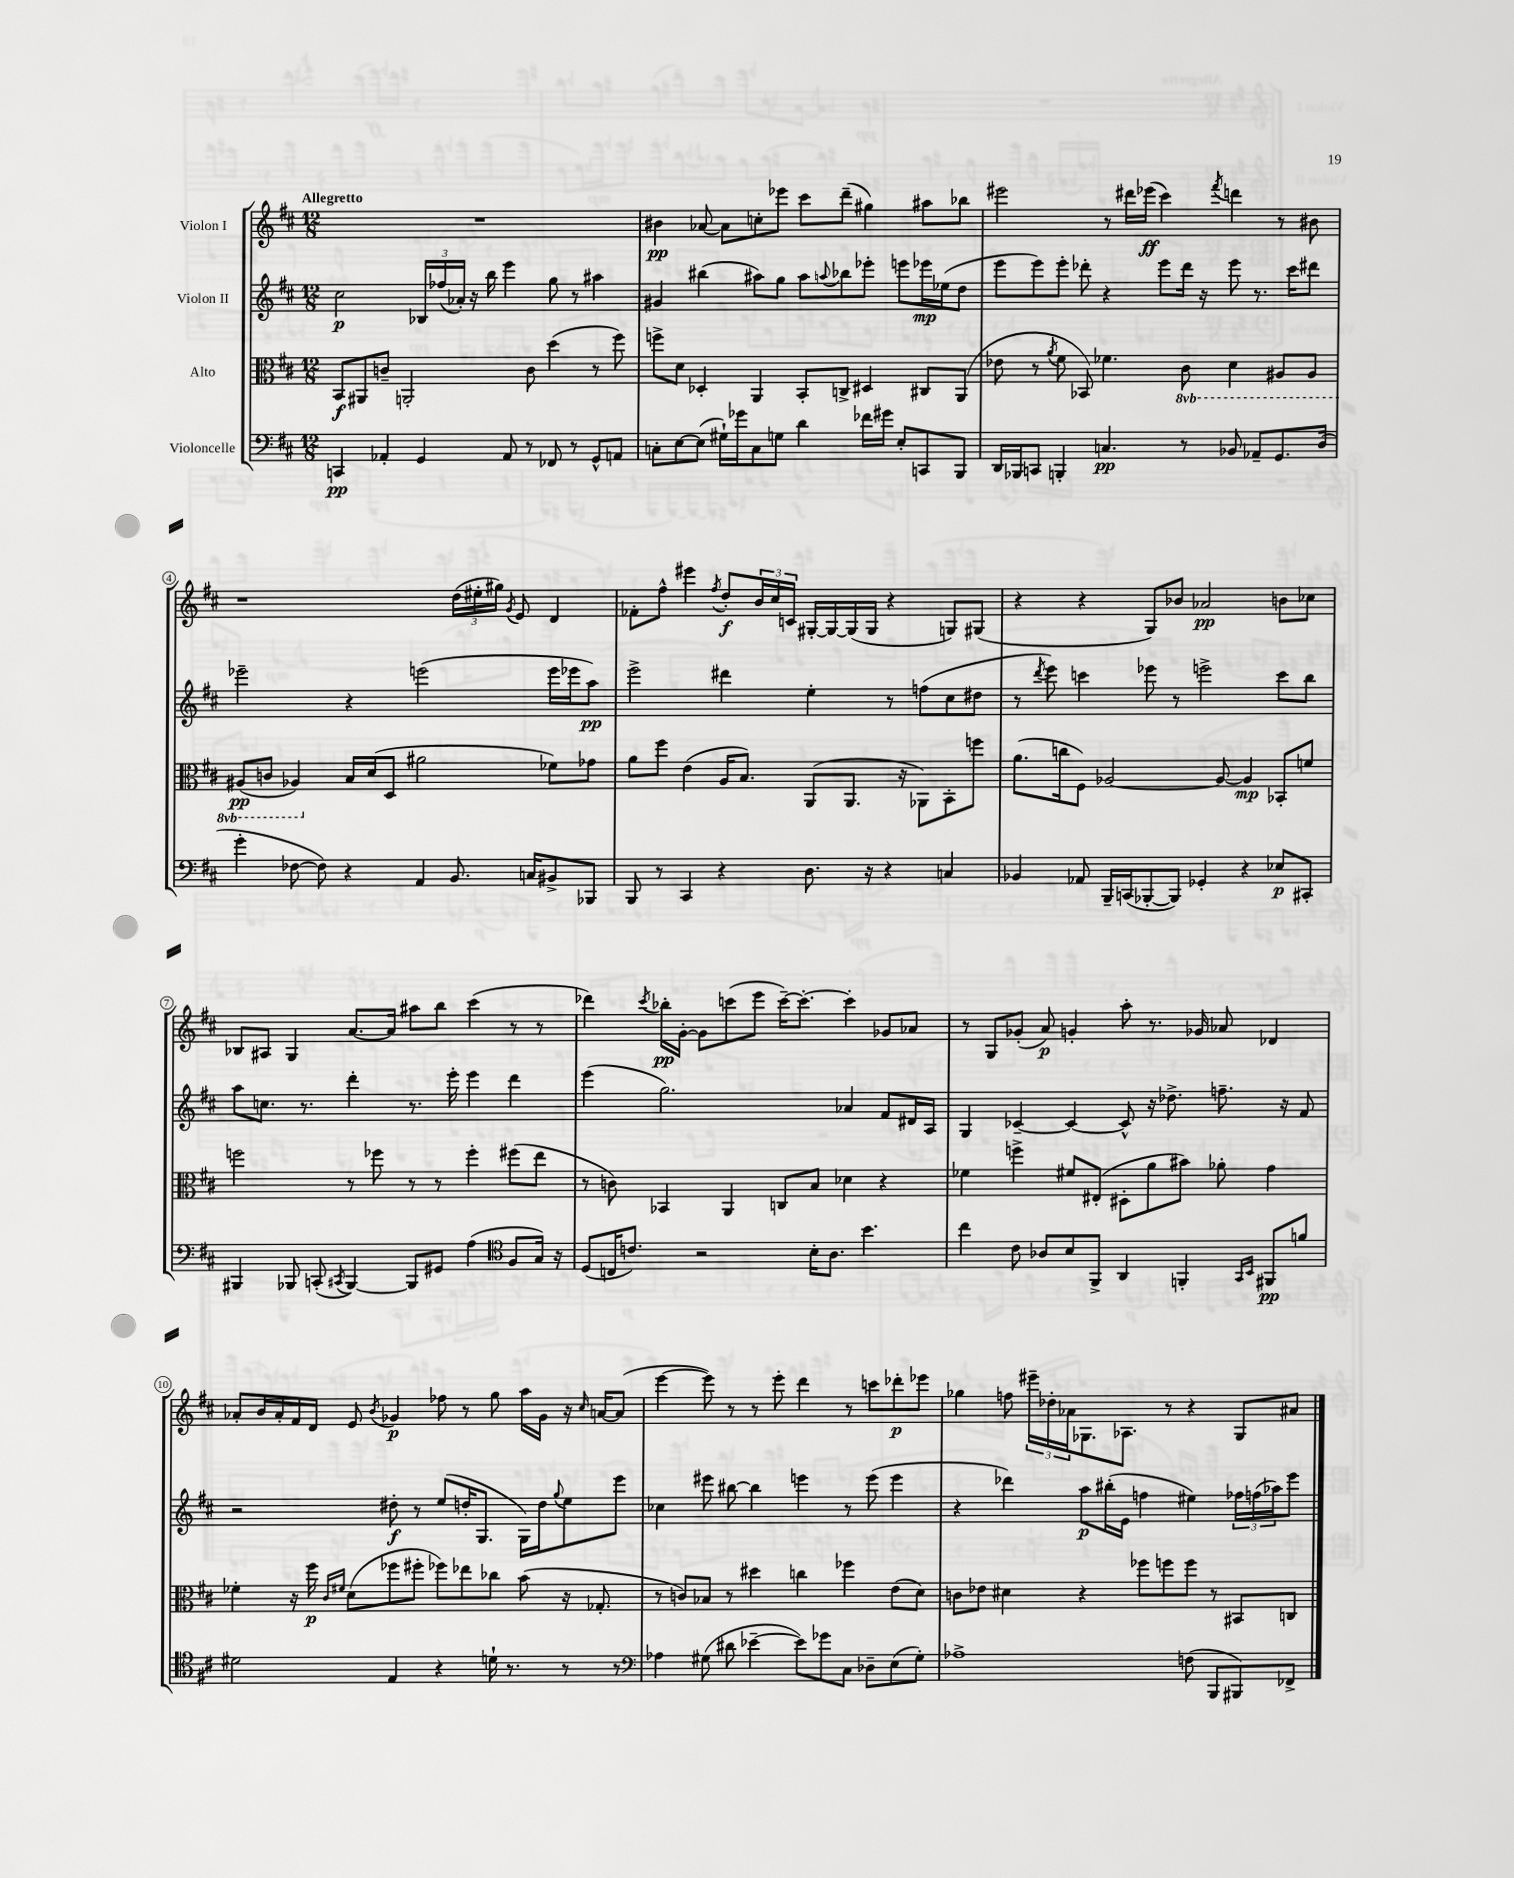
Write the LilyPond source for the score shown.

<<
\new StaffGroup <<
\new Staff = "s0" \with { instrumentName = "Violon I" } {
    \clef treble \key d \major \numericTimeSignature \time 12/8 \tempo "Allegretto"
    R1. |
    bis'4\pp aes'8~ aes'8 c''8-. ees'''8 cis'''8 d'''8--( gis''4) ais''8 bes''8 |
    eis'''2 r8 dis'''16 ees'''16\ff( cis'''4) \acciaccatura { fis'''8 } d'''4 r8 bis'8 |
    r1 \tuplet 3/2 { d''16( eis''16-. gis''16) } \acciaccatura { g'8 } e'8 d'4 |
    fes'8-. fis''8-^ eis'''4 \acciaccatura { fis''8 } d''8-.\f \tuplet 3/2 { b'16 cis''16 c'16 } gis16~-. gis16~ gis16( gis16 r4 g8) gis8( |
    r4 r4 g8) bes'8 aes'2\pp b'8 ces''8 |
    bes8 ais8 g4 a'8.~ a'16 ais''8 b''8 cis'''4( r8 r8 |
    des'''4) \acciaccatura { cis'''8 } bes''16-.\pp g'16~-. g'8 c'''8( e'''8 c'''16~--) c'''8.~-. c'''4-. ges'8 aes'8 |
    r8 g8 ges'8-.( a'8\p) g'4-. a''8-. r8. ges'16 aes'8 des'4 |
    aes'8-. b'16 aes'16-. fis'16 d'16 e'8 \acciaccatura { b'8 } ges'4\p fes''8 r8 g''8 a''16 ges'16 r16 \grace { cis''16 } a'16~ a'8( |
    e'''4~ e'''8) r8 r8 e'''8-. d'''4 r8 c'''8 des'''8-.\p ees'''8 |
    ges''4 f''8 \tuplet 3/2 { eis'''16-- des''16-. aes'16 } ges8. aes8. r8 r4 ges8 ais'8 \bar "|." |
}
\new Staff = "s1" \with { instrumentName = "Violon II" } {
    \clef treble \key d \major \numericTimeSignature \time 12/8
    cis''2\p \tuplet 3/2 { bes16 fes''16( aes'16-.) } r16 b''16 e'''4 g''8 r8 ais''4 |
    gis'4 bis''4( ais''8) g''8 ais''8 \appoggiatura { a''8 } bes''8 ees'''8-. e'''8 ees'''16\mp ees''16( d''8 |
    e'''8 e'''8) e'''8-. des'''8-. r4 e'''8 des'''16 r16 e'''8 r8. cis'''16 dis'''8 |
    ees'''2-- r4 e'''2( e'''16 ees'''16 a''8\pp) |
    e'''2-> dis'''4 e''4-. r8 f''8( cis''8 dis''8 |
    r8 \acciaccatura { d'''8 } e'''8) c'''4 ees'''8 r8 e'''2-> c'''8 b''8 |
    a''8 c''8. r8. d'''4-. r8. e'''16-. e'''4 d'''4 |
    e'''4( g''2.) aes'4 fis'8 dis'16 a16 |
    g4 ces'4~-- ces'4~ ces'8-^ r16 des''8.-> f''8.-- r16 fis'8 |
    r2 dis''8-.\f r8 e''8( d''16-. g8. g16) d''16 \appoggiatura { g''8 } e''8 e'''8 |
    ces''4 eis'''8 bis''8~ bis''4 e'''4 r8 e'''8( e'''4 |
    r4 des'''4) a''8\p bis''16-.( e'16 f''4 eis''4) \tuplet 3/2 { fes''16 f''16( aes''16) } e'''8 \bar "|." |
}
\new Staff = "s2" \with { instrumentName = "Alto" } {
    \clef alto \key d \major \numericTimeSignature \time 12/8 \set Staff.ottavationMarkups = #ottavation-simple-ordinals
    b,8\f ais,8 c'8-- a,2-. c'8 d''4( r8 fis''8) |
    f''8-> d'8 des4-. a,4 b,8-. c8-> dis4 cis8 a,8( |
    ees'8 r8 \acciaccatura { a'8 } fis'8 bes,8) fes'4. \ottava #-1 cis8 d4 ais,8 ais,8 |
    ais,8\pp( c8 aes,4) \ottava #0 b16 d'16( d8 ais'2 fes'8) ges'8 |
    a'8 fis''8 e'4( a16 b8.) a,8( a,8. r16 aes,8) b,8-. f''8 |
    a'8.( c''16 fis8) aes2~ aes8~ aes4\mp bes,8-. f'8 |
    f''2 r8 fes''8 r8 r8 fes''4-. fis''8( e''8 |
    r8 c'8) bes,4 a,4 c8 b8 des'4 r4 |
    fes'4 f''4-> fis'8 eis8-.( dis8-. a'8 bis'8) aes'8-. g'4 |
    fes'4-. r16 fis''16\p \grace { cis'16 fis'16 } d'8( fes''8 fis''8-. fes''8) ees''8 ces''8 b'8( r16 ges8.-. |
    r8 c'8) bes8 r8 dis''4 c''4 fes''4 e'8( d'8) |
    c'8 ees'8 dis'4 r4 fes''8 f''8 f''8 r8 bis,8 c8 \bar "|." |
}
\new Staff = "s3" \with { instrumentName = "Violoncelle" } {
    \clef bass \key d \major \numericTimeSignature \time 12/8
    c,4\pp aes,4-. g,4 aes,8 r8 fes,8 r8 g,8-^ a,8 |
    c8-. e8~ e8( gis16-!) ges'16 c8 g8 d'4 fes'16 gis'16 e8-. c,8 b,,8 |
    d,16 bes,,16 c,8 b,,4-. c4.\pp r8 bes,8 aes,8-- g,8. d16( |
    g'4-. fes8~ fes8) r4 a,4 b,8. c16 bis,8-> bes,,8 |
    b,,8 r8 cis,4 r4 d8. r16 r4 c4 |
    bes,4 aes,8 b,,16-- c,16( bes,,8~-. bes,,8) ges,4-. r4 ees8\p cis,8-. |
    bis,,4 bes,,8 c,8-.( \acciaccatura { cis,8 } bes,,4~) bes,,8 gis,8 a4( \clef tenor fis8 g16) r16 |
    d8( c16 c'8.) r2 b16-. a8. b'4. |
    cis''4 cis'8 aes8 b8 fis,8-> a,4 f,4-. \grace { g,16 b,16 } fis,8\pp f'8 |
    dis'2 e4 r4 d'16-! r8. r8 r8 |
    \clef bass aes4 gis8( dis'8 ees'4~-- ees'8) ges'8 cis8 des8-- e8( gis8-.) |
    aes1-> f8( b,,8 bis,,8) fes,8-> \bar "|." |
}
>>
>>
\layout { \context { \Score \override BarNumber.stencil = #(make-stencil-circler 0.1 0.3 ly:text-interface::print) } }
